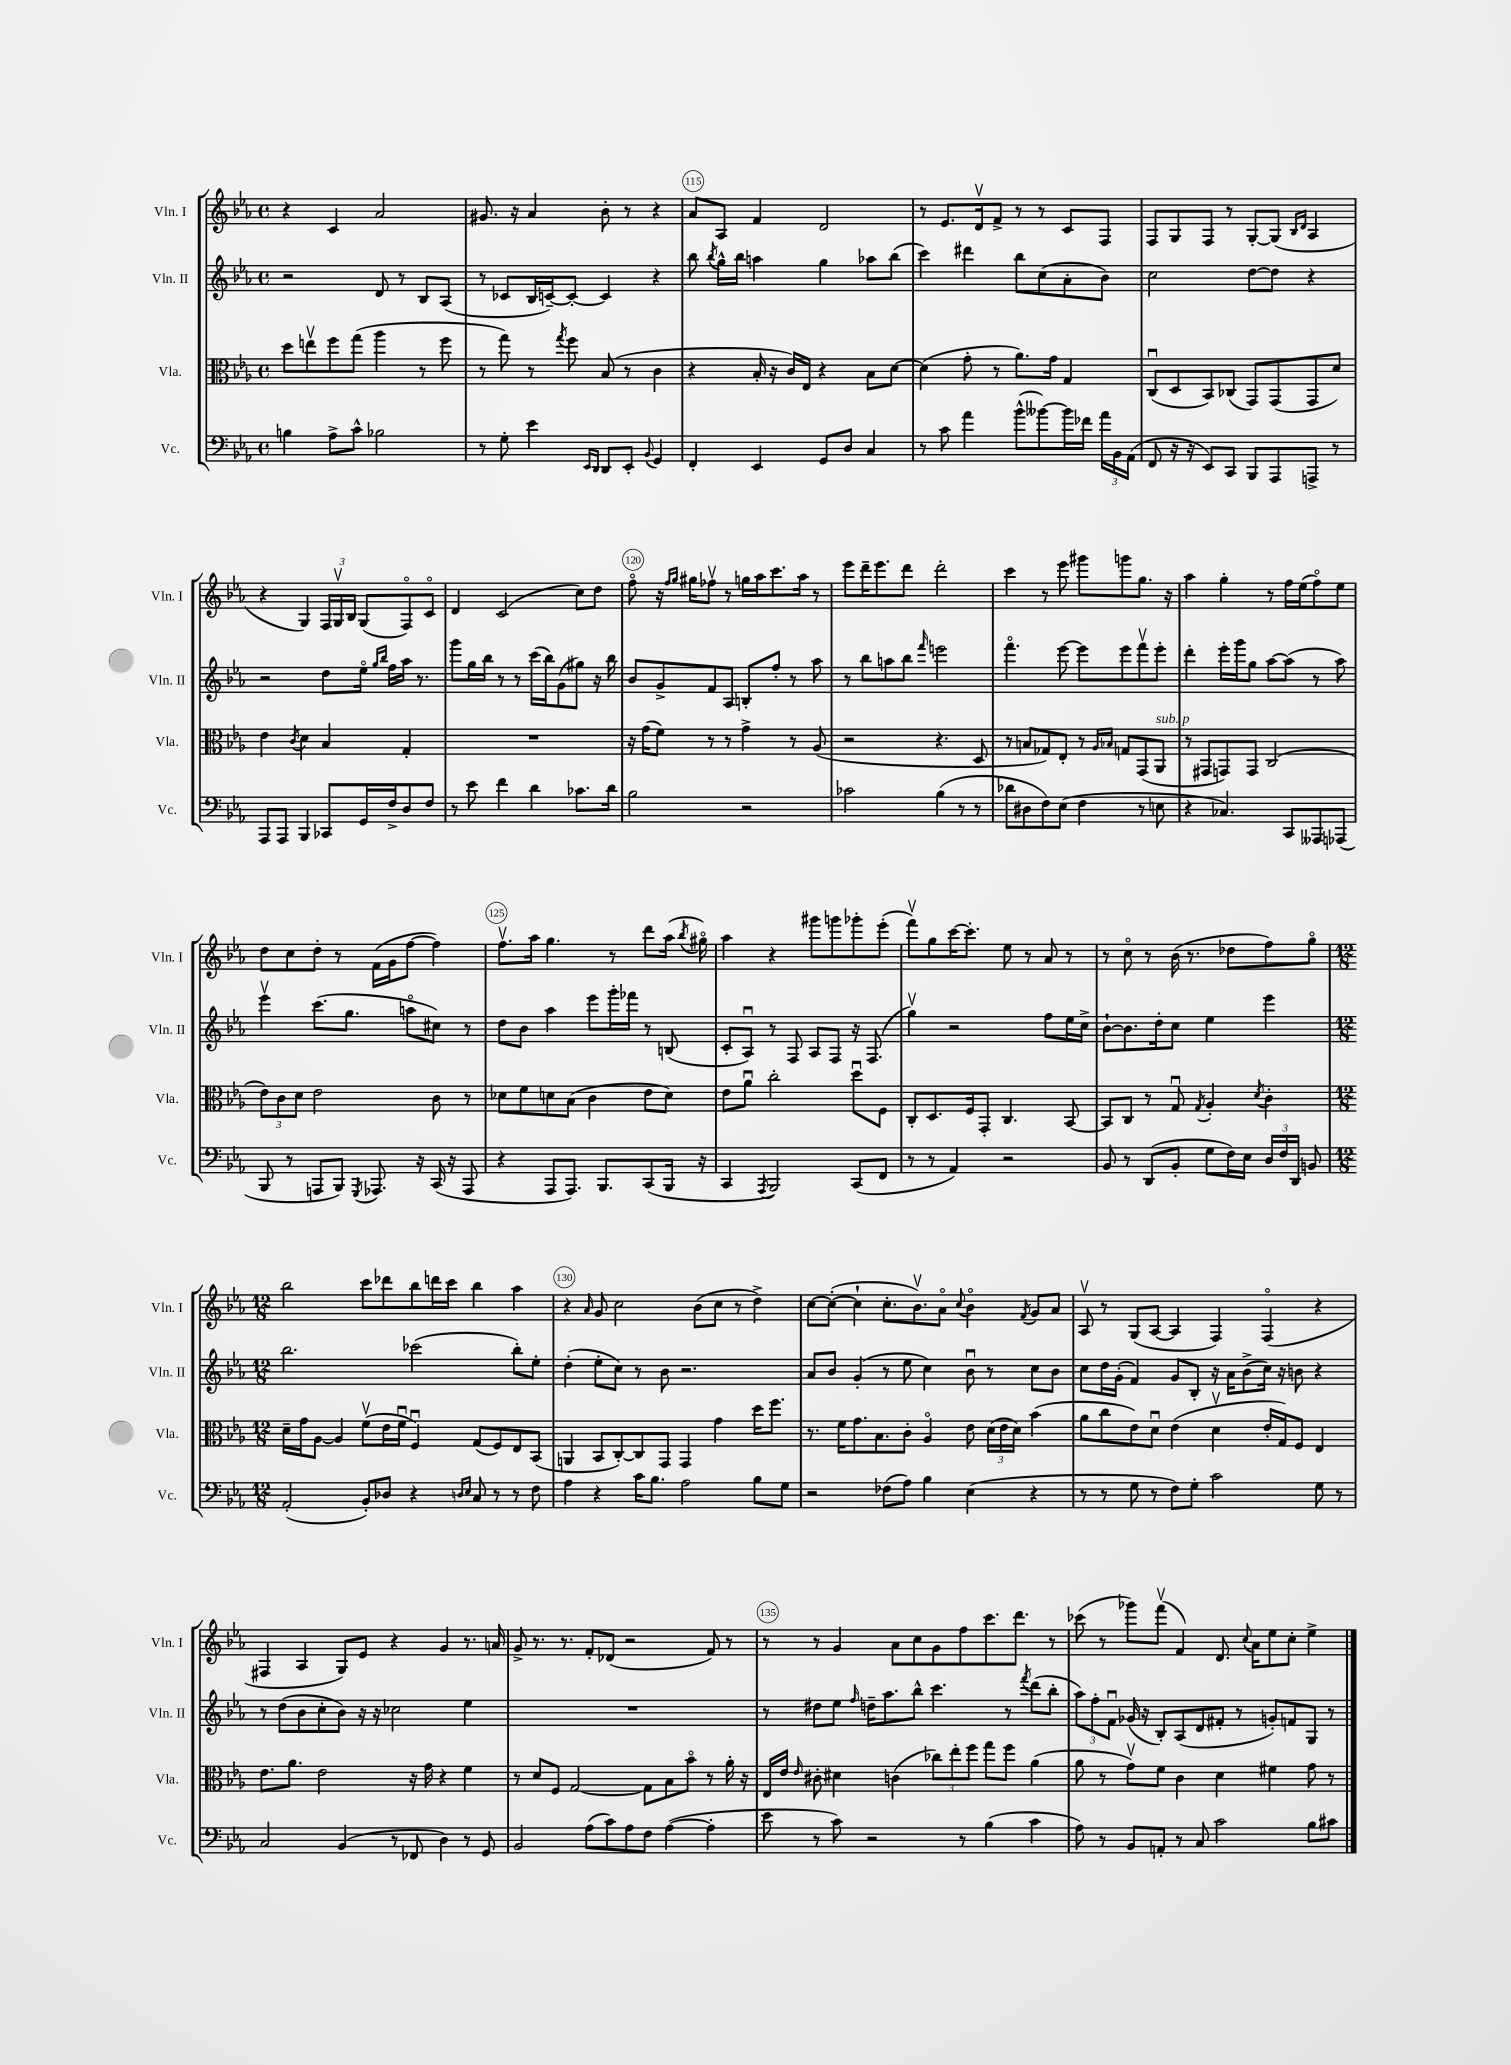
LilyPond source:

<<
\new StaffGroup <<
\new Staff = "s0" \with { instrumentName = "Vln. I" shortInstrumentName = "Vln. I" } {
    \clef treble \key ees \major \defaultTimeSignature \time 4/4
    \autoBeamOff r4 c'4 aes'2 |
    gis'8. r16 aes'4 bes'8-. r8 r4 |
    aes'8[ aes8] f'4 d'2 |
    r8 ees'8.[ d'16\upbow f'8]-> r8 r8 c'8[ f8] |
    f8[ g8 f8] r8 g8[~-. g8]( \grace { bes16[ d'16] } aes4 |
    r4 g4) \tuplet 3/2 { f16[ g16\upbow bes16] } g8[( f8\flageolet) c'8]\flageolet |
    d'4 c'2( c''8[) d''8] |
    f''8\flageolet r16 \grace { f''16[ g''16] } gis''16[ fes''8]\upbow r8 g''16[ aes''16 c'''8. aes''16] r8 |
    ees'''8[ d'''16-- ees'''8. d'''8] d'''2-. |
    c'''4 r8 ees'''8 gis'''8[ g'''8 g''8.] r16 |
    aes''4 g''4-. r8 f''16[ ees''16( f''8\flageolet) ees''8] |
    d''8[ c''8 d''8]-. r8 f'16[( g'16 f''8]~ f''4) |
    f''8.[\upbow aes''16] g''4. r8 d'''8[ aes''16]( \acciaccatura { bes''8 } gis''16\flageolet) |
    aes''4 r4 gis'''8[ g'''8 ges'''8-. ees'''8]-.( |
    f'''8[\upbow) g''8 c'''16~ c'''8.]-. ees''8 r8 aes'8 r8 |
    r8 c''8\flageolet r8 bes'16( r8. des''8[ f''8) g''8]\flageolet |
    \numericTimeSignature \time 12/8 bes''2 c'''8[ des'''8 bes''8 d'''16 c'''16] bes''4 aes''4 |
    r4 \grace { aes'16 } g'8 c''2 bes'8[( c''8] r8 d''4->) |
    c''8[~ c''8]~-.( c''4-! c''8.[-. bes'8.\upbow) aes'8]\flageolet \appoggiatura { c''8 } bes'4\flageolet \acciaccatura { f'8 } g'8[ aes'8] |
    aes8\upbow r8 g8[( aes8]~ aes4 f4) f4\flageolet( r4 |
    fis4 aes4 g8[) ees'8] r4 g'4 r8. a'16 |
    g'8-> r8. r8. f'8[-. des'8]( r2 f'8) r8 |
    r8 r8 g'4 aes'8[ c''8 g'8 f''8 c'''8. d'''8.] r8 |
    ces'''8( r8 ges'''8[) f'''8]\upbow( f'4) d'8. \appoggiatura { c''8 } aes'16[ ees''8 c''8]-. ees''4-> \bar "|." |
}
\new Staff = "s1" \with { instrumentName = "Vln. II" shortInstrumentName = "Vln. II" } {
    \clef treble \key ees \major \defaultTimeSignature \time 4/4
    \autoBeamOff r2 d'8 r8 bes8[ aes8]( |
    r8 ces'8[ bes16 c'16~--) c'8]~-. c'4 r4 |
    bes''8 \acciaccatura { bes''8 } g''16[-^ bes''16] a''4 g''4 aes''8[ bes''8]( |
    c'''4) dis'''4 bes''8[ c''8( aes'8-. bes'8]) |
    c''2 d''8[~ d''8] r4 |
    r2 d''8[ ees''16]\flageolet \grace { g''16[ bes''16] } f''16[ aes''16] r8. |
    g'''8[ g''16 bes''16] r8 r8 c'''16[( bes''16) g'8( gis''8]) r16 bes''16 |
    bes'8[ g'8-> f'8 aes8] b8[-. f''8]-. r8 aes''8 |
    r8 bes''8[ a''8 bes''8] \grace { f'''16 } e'''2 |
    f'''4.\flageolet ees'''8~ ees'''8[ ees'''8 f'''8\upbow ees'''8]-. |
    d'''4-. ees'''16[-. g'''16 g''8] aes''8[~ aes''8]( r8 aes''8) |
    ees'''4\upbow c'''8.[( g''8.] a''8[\flageolet cis''8]) r8 |
    d''8[ bes'8] aes''4 ees'''8[ g'''16-. fes'''16] r8 b8( |
    c'8[-. aes8]\downbow) r8 f8 aes8[ f8] r16 f8.( |
    g''4\upbow) r2 f''8[ ees''16 c''16]-> |
    bes'8[~-! bes'8. d''16-. c''8] ees''4 ees'''4 |
    \numericTimeSignature \time 12/8 bes''2. ces'''2( bes''8[-.) ees''8]-. |
    d''4-.( ees''8[-. c''8]) r8 bes'8 r2. |
    aes'8[ bes'8] g'4-.( r8 ees''8 c''4) bes'8\downbow r8 c''8[ bes'8] |
    c''8[ d''16 g'16]-.( f'4) g'8[ bes8]-. r16 aes'16[ bes'8->( c''16]) r16 b'8 r4 |
    r8 d''8[( bes'8 c''8-. bes'8]) r16 r16 ces''2 ees''4 |
    R1. |
    r8 dis''8[ ees''8] \grace { f''16 } d''16[-- aes''8. bes''8]-^ c'''4. r8 \acciaccatura { f'''8 } d'''8[( bes''8]-. |
    \tuplet 3/2 { aes''8[) f''8-. f'8]\downbow } ges'16( r16 bes8[-.) aes8( d'8 fis'8]-. r8 g'8[-.) f'8 g8] r8 \bar "|." |
}
\new Staff = "s2" \with { instrumentName = "Vla." shortInstrumentName = "Vla." } {
    \clef alto \key ees \major \defaultTimeSignature \time 4/4
    \autoBeamOff d''8[ e''8\upbow f''8 g''8]( aes''4 r8 f''8 |
    r8 g''8) r8 \acciaccatura { g''8 } f''8 bes8( r8 c'4 |
    r4 bes16-. r16 c'16[) ees16] r4 bes8[ d'8]~ |
    d'4( g'8-. r8 aes'8.[) g'16] g4 |
    c8[\downbow( d8 bes,8) ces8]( g,8[) g,8( g,8 d'8]) |
    ees'4 \acciaccatura { c'8 } d'4 bes4 g4-. |
    R1 |
    r16 g'16[( f'8]) r8 r8 g'4-> r8 aes8( |
    r2 r4. d8 |
    r8 b8[ ges8) ees8]-. r8 \grace { aes16[ bes16] } g8[ g,8( aes,8]^\markup { \italic "sub. p" } |
    r8 gis,8[ g,8) g,8] c2( |
    \tuplet 3/2 { ees'8[) c'8 d'8] } ees'2 c'8 r8 |
    des'8[ f'8 d'8 bes8]( c'4 ees'8[ d'8]) |
    ees'8[ aes'8]\downbow c''2-. d''8[\downbow f8] |
    c8[-. d8. f16 g,8]-. c4. bes,8~ |
    bes,8[ c8] r8 g8\downbow \acciaccatura { g8 } aes4-. \acciaccatura { d'8 } c'4-. |
    \numericTimeSignature \time 12/8 d'16[-- g'16 aes8]~ aes4 f'8[\upbow( ees'16 f'16]\downbow f4\downbow) g8[( f8) ees8 bes,8]( |
    a,4 bes,8[ c8~-.) c8 g,8] g,4 g'4 d''16[ f''8.] |
    r8. f'16[ g'8. bes8. c'8]-. aes4\flageolet ees'8 \tuplet 3/2 { d'16[( ees'16 d'16]) } bes'4( |
    aes'8[ c''8 ees'8) d'8]\downbow ees'4( d'4\upbow ees'16[-. g16) f8] ees4 |
    ees'8.[ aes'8.] ees'2 r16 g'16 r4 f'4 |
    r8 d'8[ f8] g2~ g8[ bes8 bes'8]\flageolet r8 aes'16-. r16 |
    ees16[ ees'16] \grace { ees'16 } cis'8-. dis'4 c'4( \tuplet 3/2 { ces''8[) ees''8-. f''8] } g''8[ f''8] aes'4( |
    aes'8 r8 g'8[\upbow) f'8] c'4 d'4 fis'4 g'8 r8 \bar "|." |
}
\new Staff = "s3" \with { instrumentName = "Vc." shortInstrumentName = "Vc." } {
    \clef bass \key ees \major \defaultTimeSignature \time 4/4
    \autoBeamOff b4 aes8[-> c'8]-^ bes2 |
    r8 g8-. ees'4 \grace { ees,16[ d,16] } d,8[ ees,8]-. \appoggiatura { bes,8 } g,4 |
    f,4-. ees,4 g,8[ d8] c4 |
    r8 c'8 aes'4 bes'8[-^( beses'8~) beses'16 fes'16] \tuplet 3/2 { aes'16[ bes,16 aes,16]( } |
    f,8 r16 r16 ees,8[) c,8] bes,,8[ aes,,8 a,,8]-> r8 |
    aes,,8[ aes,,8] bes,,4 ces,8[ g,16 f16-> d8 f8] |
    r8 ees'8 f'4 d'4 ces'8.[ d'16] |
    bes2 r2 |
    ces'2 bes4( r8 r8 |
    des'8[ dis8 f8) ees8]( f4 r8 e8 |
    r4 ces4.) c,8[ aeses,,8 aes,,8]( |
    bes,,8 r8 a,,8[ bes,,8]) \acciaccatura { g,,8 } aes,,8. r16 c,16( r16 aes,,8 |
    r4 aes,,8[ aes,,8.]) bes,,8.[ c,8( bes,,16] r16 |
    c,4 \acciaccatura { aes,,8 } bes,,2) c,8[( f,8] |
    r8 r8 aes,4) r2 |
    bes,8 r8 d,8[( bes,8]-. g8[ f16) ees16] \tuplet 3/2 { d16[ f16 d,16] } b,8 |
    \numericTimeSignature \time 12/8 aes,2-.( bes,8[-.) des8] r4 \grace { d16[ ees16] } c8 r8 r8 f8 |
    aes4 r4 c'16[ bes8.] aes2 bes8[ g8] |
    r2 fes8[( aes8]) bes4 ees4( r4 |
    r8 r8 g8 r8 f8[) g8]-. c'2 g8 r8 |
    c2 bes,4( r8 fes,8 d4) r8 g,8 |
    bes,2 aes8[( c'8) aes8 f8] aes4~( aes4-. |
    ees'8 r8 c'8) r2 r8 bes4( c'4 |
    aes8) r8 bes,8[ a,8]-. r8 c8 c'2 bes8[ cis'8] \bar "|." |
}
>>
>>
\layout { \context { \Score currentBarNumber = #113 \override BarNumber.break-visibility = ##(#f #t #t) barNumberVisibility = #(every-nth-bar-number-visible 5) \override BarNumber.stencil = #(make-stencil-circler 0.1 0.3 ly:text-interface::print) } }
